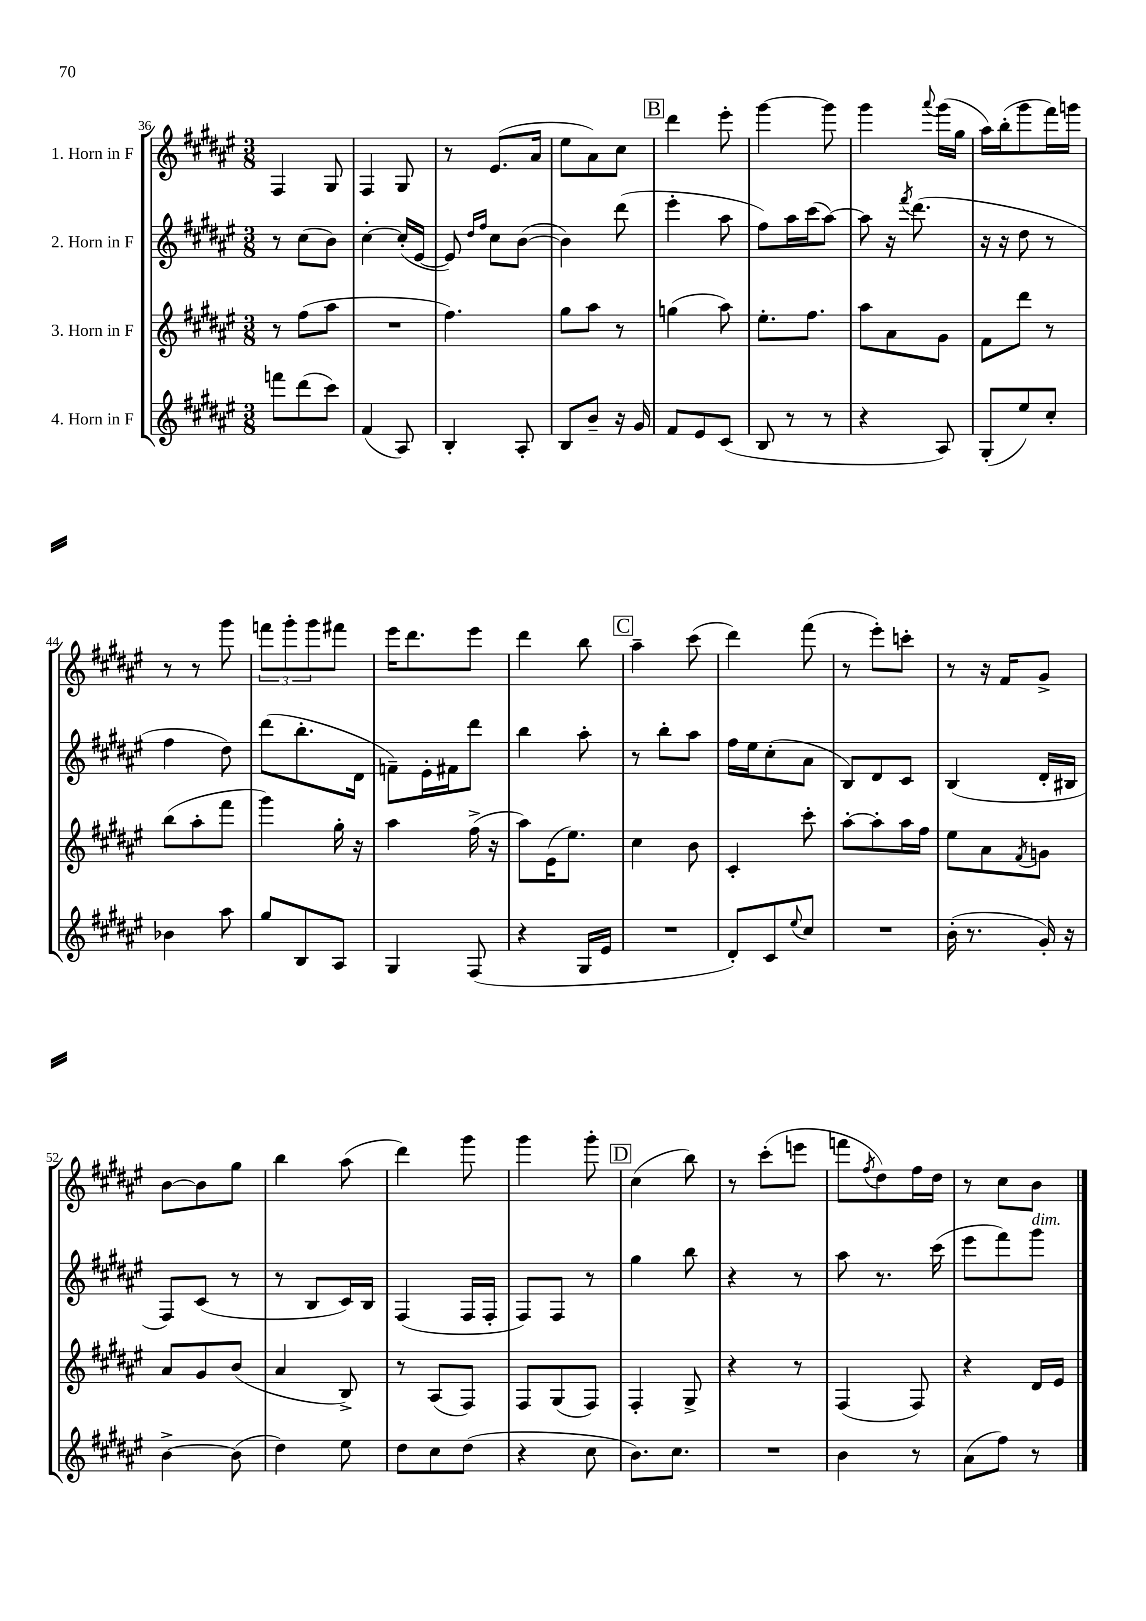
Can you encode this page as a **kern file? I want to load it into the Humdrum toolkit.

**kern	**kern	**kern	**kern
*staff4	*staff3	*staff2	*staff1
*clefG2	*clefG2	*clefG2	*clefG2
*k[f#c#g#d#a#e#]	*k[f#c#g#d#a#e#]	*k[f#c#g#d#a#e#]	*k[f#c#g#d#a#e#]
*M3/8	*M3/8	*M3/8	*M3/8
8fff	8r	8r	4F#
(8ddd#	(8ff#	(8cc#	.
8ccc#)	8aa#	8b)	8G#
=	=	=	=
(4f#	4.r	[4cc#'	4F#
8A#)	.	(16cc#']	8G#
.	.	[16e#	.
=	=	=	=
4B'	4.ff#)	8e#])	8r
.	.	16qqdd#	.
.	.	16qqff#	.
.	.	8cc#	(8.e#
8A#'	.	([8b	.
.	.	.	16a#
=	=	=	=
8B	8gg#	4b])	8ee#
8b~	8aa#	.	8a#)
16r	8r	(8ddd#	8cc#
16g#	.	.	.
=	=	=	=
8f#	(4gg	4eee#'	4ddd#
8e#	.	.	.
(8c#	8aa#)	8aa#	8eee#'
=	=	=	=
8B	8.ee#'	8ff#)	[4ggg#
8r	.	16aa#	.
.	8.ff#	(16ccc#	.
8r	.	[8aa#)	8ggg#]
=	=	=	=
4r	8aa#	8aa#]	4ggg#
.	8a#	16r	.
.	.	8qfff#	.
.	.	(8.ddd#	.
.	.	.	8qqaaa#
8A#)	8g#	.	(16ggg#
.	.	.	16gg#
=	=	=	=
(8G#'	8f#	16r	16aa#)
.	.	16r	(16bb'
8ee#)	8ddd#	8dd#	8ggg#
8cc#'	8r	8r	16fff#)
.	.	.	16ggg
=	=	=	=
4b-	(8bb	4ff#	8r
.	8aa#'	.	8r
8aa#	8fff#	8dd#)	8ggg#
=	=	=	=
8gg#	4ggg#)	(8ddd#	12fff
.	.	.	12ggg#'
8B	.	8.bb'	.
.	.	.	12ggg#
8A#	16gg#'	.	8fff#
.	16r	16d#	.
=	=	=	=
4G#	4aa#	8f~)	16eee#
.	.	.	8.ddd#
.	.	16e#'	.
.	.	16f#	.
(8F#	(16ff#^	8ddd#	8eee#
.	16r	.	.
=	=	=	=
4r	8aa#)	4bb	4ddd#
.	(16e#	.	.
.	8.ee#)	.	.
16G#	.	8aa#'	8bb
16e#	.	.	.
=	=	=	=
4.r	4cc#	8r	4aa#~
.	.	8bb'	.
.	8b	8aa#	(8ccc#
=	=	=	=
8d#')	4c#'	16ff#	4ddd#)
.	.	16ee#	.
8c#	.	(8cc#'	.
8qqee#	.	.	.
8cc#	8ccc#'	8a#	(8fff#
=	=	=	=
4.r	[8aa#'	8B)	8r
.	8aa#']	8d#	8eee#')
.	16aa#	8c#	8ccc'
.	16ff#	.	.
=	=	=	=
(16b'	8ee#	(4B	8r
8.r	.	.	.
.	8a#	.	16r
.	.	.	16f#
.	8qf#	.	.
16g#')	8g	16d#'	8g#^
16r	.	16B#	.
=	=	=	=
[4b^	8a#	8F#)	[8b
.	8g#	(8c#	8b]
(8b]	(8b	8r	8gg#
=	=	=	=
4dd#)	4a#	8r	4bb
.	.	8B	.
8ee#	8B^)	16c#)	(8aa#
.	.	16B	.
=	=	=	=
8dd#	8r	(4F#	4ddd#)
8cc#	(8A#	.	.
(8dd#	8F#)	16F#	8ggg#
.	.	16F#'	.
=	=	=	=
4r	8F#	8F#)	4ggg#
.	(8G#	8F#	.
8cc#	8F#)	8r	8ggg#'
=	=	=	=
8.b)	4F#'	4gg#	(4cc#
8.cc#	.	.	.
.	8G#^	8bb	8bb)
=	=	=	=
4.r	4r	4r	8r
.	.	.	(8ccc#'
.	8r	8r	8eee
=	=	=	=
4b	(4F#	8aa#	8fff
.	.	.	8qff#
.	.	8.r	8dd#)
8r	8F#)	.	16ff#
.	.	(16ccc#	16dd#
=	=	=	=
(8a#	4r	8eee#	8r
8ff#)	.	8fff#)	8cc#
8r	16d#	8ggg#	8b
.	16e#	.	.
==	==	==	==
*-	*-	*-	*-
